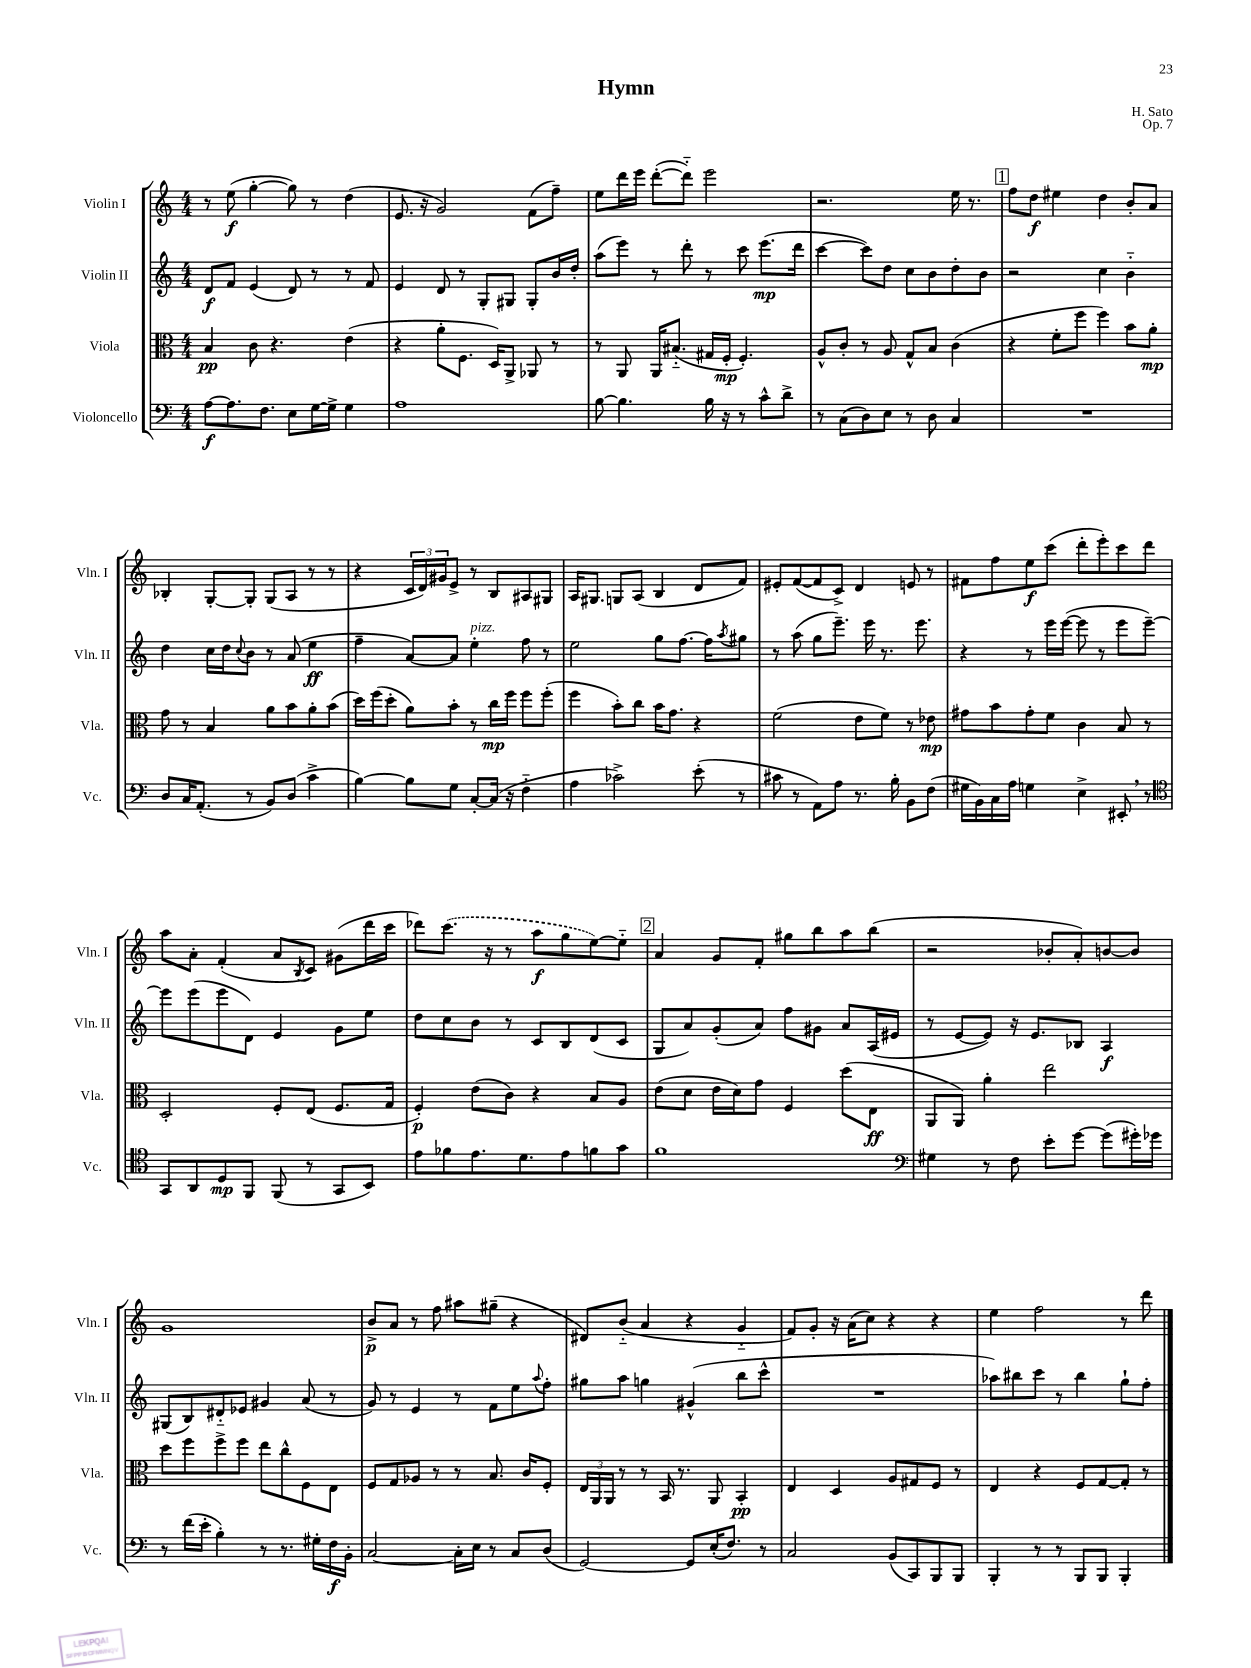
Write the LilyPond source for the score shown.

\header { title = "Hymn" composer = "H. Sato" opus = "Op. 7" }
<<
\new StaffGroup <<
\new Staff = "s0" \with { instrumentName = "Violin I" shortInstrumentName = "Vln. I" } {
    \clef treble \key c \major \numericTimeSignature \time 4/4
    r8 e''8\f( g''4~-. g''8) r8 d''4( |
    e'8. r16 g'2) f'8( f''8--) |
    e''8 d'''16 e'''16 d'''8~-.( d'''8-_) e'''2 |
    r2. e''16 r8. |
    \mark \markup { \box "1" } f''8 d''8\f eis''4 d''4 b'8-. a'8 |
    bes4-. g8~-. g8-. g8( a8 r8 r8 |
    r4 \tuplet 3/2 { c'16 d'16) gis'16 } e'8-> r8 b8 ais8 gis8 |
    a16 gis8. g8 a8( b4 d'8 f'8) |
    eis'8-. f'8~( f'8 c'8->) d'4 e'8 r8 |
    fis'8 f''8 e''8\f c'''8( d'''8-. e'''8-.) c'''8 d'''8 |
    a''8 a'8-. f'4-.( a'8 \acciaccatura { b8 } c'8) gis'8( d'''16 c'''16 |
    des'''8) \once \slurDashed c'''8.( r16 r8 a''8\f g''8 e''8~) e''8-_ |
    \mark \markup { \box "2" } a'4 g'8 f'8-. gis''8 b''8 a''8 b''8( |
    r2 bes'8-. a'8-.) b'8~ b'8 |
    g'1 |
    b'8->\p a'8 r8 f''8 ais''8 gis''8--( r4 |
    dis'8) b'8-_( a'4 r4 g'4-_ |
    f'8) g'8-. r16 a'16( c''8) r4 r4 |
    e''4 f''2 r8 d'''8 \bar "|." |
}
\new Staff = "s1" \with { instrumentName = "Violin II" shortInstrumentName = "Vln. II" } {
    \clef treble \key c \major \numericTimeSignature \time 4/4
    d'8\f f'8 e'4( d'8) r8 r8 f'8 |
    e'4 d'8 r8 g8-. gis8 gis8-. b'16 d''16-. |
    a''8( e'''8) r8 d'''8-. r8 c'''8 e'''8.\mp( d'''16 |
    c'''4~ c'''8) d''8 c''8 b'8 d''8-. b'8 |
    \mark \markup { \box "1" } r2 c''4 b'4-_ |
    d''4 c''16 d''16 \appoggiatura { c''8 } b'8 r8 a'8( e''4\ff |
    f''4-- a'8~) a'8 e''4-.^\markup { \italic "pizz." } f''8 r8 |
    e''2 g''8 f''8.~ f''16 \acciaccatura { a''8 } gis''8 |
    r8 a''8( g''8 e'''8.--) e'''16 r8. e'''8. |
    r4 r8 e'''16 e'''16~( e'''8 r8 e'''8 e'''8~--) |
    e'''8 e'''8( e'''8 d'8) e'4 g'8 e''8 |
    d''8 c''8 b'8 r8 c'8 b8 d'8( c'8 |
    \mark \markup { \box "2" } g8 a'8) g'8-.( a'8) f''8 gis'8 a'8 a16( eis'16 |
    r8 e'8~ e'8) r16 e'8. bes8 a4\f |
    gis8( b8) dis'8-_ ees'8 gis'4 a'8( r8 |
    g'8) r8 e'4 r8 f'8 e''8 \appoggiatura { a''8 } f''8-. |
    gis''8 a''8 g''4 gis'4-^( b''8 c'''8-^ |
    R1 |
    aes''8) bis''8 c'''8 r8 bis''4 g''8-! f''8-. \bar "|." |
}
\new Staff = "s2" \with { instrumentName = "Viola" shortInstrumentName = "Vla." } {
    \clef alto \key c \major \numericTimeSignature \time 4/4
    b4\pp c'8 r4. e'4( |
    r4 a'8-. f8. d16) a,8-> aes,8 r8 |
    r8 a,8 a,16 bis8.-_( gis16 f16-.\mp f4.-.) |
    a8-^ c'8-. r8 a8 g8-^ b8 c'4( |
    \mark \markup { \box "1" } r4 f'8-. f''8 f''4) b'8 a'8-.\mp |
    g'8 r8 b4 a'8 b'8 a'8-. b'8( |
    d''16) f''16( d''8-. a'8) b'8-. r8 c''16\mp f''16 f''8 f''8-.( |
    f''4 b'8-.) c''8 b'16 g'8. r4 |
    f'2( e'8 f'8) r8 ees'8\mp |
    gis'8 b'8 gis'8-. f'8 c'4 b8 r8 |
    d2-. f8-. e8( f8. g16 |
    f4-.\p) e'8( c'8) r4 b8 a8 |
    \mark \markup { \box "2" } e'8( d'8 e'16 d'16) g'8 f4 d''8( e8\ff |
    a,8 a,8) a'4-. e''2 |
    d''8 f''8 f''8-> f''8 e''8 c''8-^ f8 e8 |
    f8 g8 aes8 r8 r8 b8. c'16 f8-. |
    \tuplet 3/2 { e16 a,16 a,16 } r8 r8 b,16 r8. a,8 b,4-.\pp |
    e4 d4 a8 gis8 f8 r8 |
    e4 r4 f8 g8~ g8-. r8 \bar "|." |
}
\new Staff = "s3" \with { instrumentName = "Violoncello" shortInstrumentName = "Vc." } {
    \clef bass \key c \major \numericTimeSignature \time 4/4
    a8~\f a8. f8. e8 g16~ g16-> g4 |
    a1 |
    b8~ b4. b16 r16 r8 c'8-^ d'8-> |
    r8 c8( d8) e8 r8 d8 c4 |
    \mark \markup { \box "1" } R1 |
    d8 c16 a,8.-.( r8 b,8) d8( c'4-> |
    b4~) b8 g8 c8~-. c16( r16 f4-_ |
    a4 ces'2->) e'8-.( r8 |
    cis'8 r8 a,8) a8 r8. b16-. b,8 f8( |
    gis16 b,16) c16 a16 g4 e4-> eis,8-. \breathe r8 |
    \clef tenor g,8 a,8 d8\mp f,8 f,8( r8 g,8 b,8) |
    e'8 fes'8 e'8. d'8. e'8 f'8 g'8 |
    \mark \markup { \box "2" } f'1 |
    \clef bass gis4 r8 f8 e'8-. g'8~ g'8( gis'16-.) ges'16 |
    r8 f'16( e'16-. b4-.) r8 r8. gis16-. f16\f b,16-. |
    c2~ c16-. e16 r8 c8 d8( |
    g,2~) g,8 e16-.( f8.) r8 |
    c2 b,8( c,8) b,,8 b,,8 |
    b,,4-. r8 r8 b,,8 b,,8 b,,4-. \bar "|." |
}
>>
>>
\layout { \context { \Score \remove "Bar_number_engraver" } }
